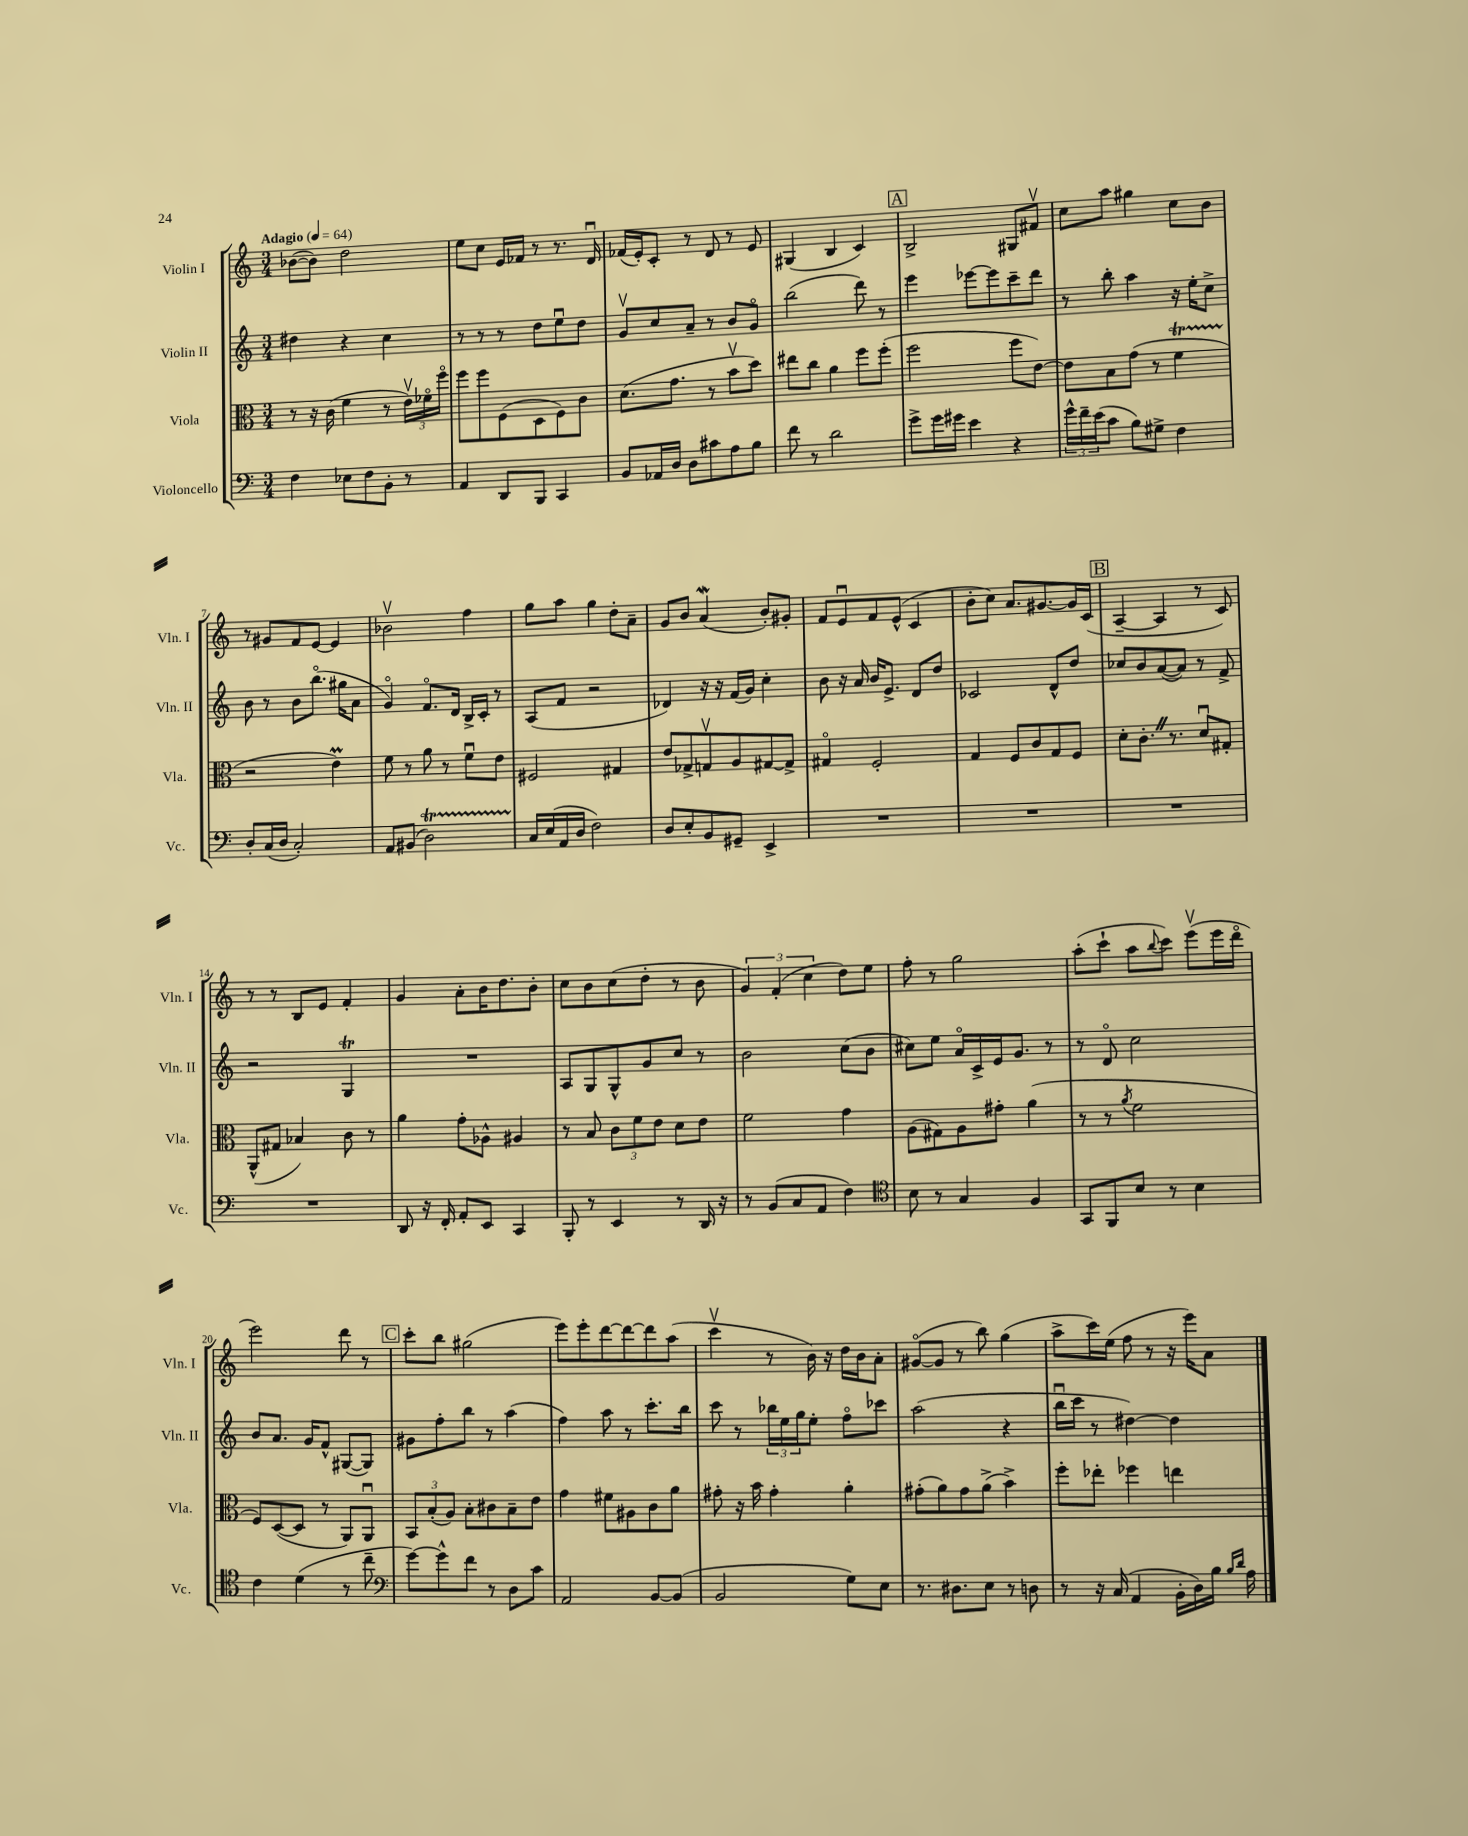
<<
\new StaffGroup <<
\new Staff = "s0" \with { instrumentName = "Violin I" shortInstrumentName = "Vln. I" } {
    \clef treble \key c \major \numericTimeSignature \time 3/4 \tempo "Adagio" 4 = 64
    bes'8~( bes'8) d''2 |
    e''8 c''8 e'16 fes'16 r8 r8. d'16\downbow |
    fes'16( e'16-.) c'8-. r8 d'8 r8 e'8 |
    gis4( b4 c'4) |
    \mark \markup { \box "A" } b2-> gis8 fis'8\upbow |
    c''8 a''8 gis''4 c''8 b'8 |
    r8 gis'8 f'8 e'8~ e'4 |
    bes'2\upbow f''4 |
    g''8 a''8 g''4 d''8-. a'8-- |
    g'8 b'8 a'4\mordent( b'8-.) gis'8-. |
    f'8 e'8\downbow f'8 e'8-^( c'4 |
    b'8-. c''8) a'8. gis'8.~ gis'16 c'16( |
    \mark \markup { \box "B" } a4~-- a4 r8 c'8) |
    r8 r8 b8 e'8 f'4-. |
    g'4 a'8-. b'16 d''8. b'8-. |
    c''8 b'8 c''8( d''8-. r8 b'8 |
    \tuplet 3/2 { g'4) f'4-.( c''4 } d''8) e''8 |
    f''8-. r8 g''2 |
    a''8-.( c'''8-! a''8 \appoggiatura { b''8 } c'''8) e'''8\upbow( e'''16 d'''16\flageolet |
    e'''2) d'''8 r8 |
    \mark \markup { \box "C" } c'''8-. b''8 gis''2( |
    e'''8) e'''8-. d'''8~ d'''8~ d'''8 a''8( |
    c'''4\upbow r8 b'16) r16 d''16 b'16 a'8-. |
    gis'8~\flageolet( gis'8 r8 b''8) g''4( |
    a''8-> c'''16) e''16( f''8 r8 r16 e'''16) a'8 \bar "|." |
}
\new Staff = "s1" \with { instrumentName = "Violin II" shortInstrumentName = "Vln. II" } {
    \clef treble \key c \major \numericTimeSignature \time 3/4
    dis''4 r4 c''4 |
    r8 r8 r8 d''8 e''8\downbow d''8 |
    g'8\upbow c''8 a'8-- r8 b'8 g'8\flageolet |
    b''2( d'''8) r8 |
    \mark \markup { \box "A" } e'''4 ees'''8~ ees'''8 c'''8-- d'''8 |
    r8 b''8-. a''4 r16 e''16-. c''8-> |
    b'8 r8 b'8 b''8.\flageolet( gis''16 a'8 |
    g'4\flageolet) f'8.\flageolet d'16 b16-> c'16-. r8 |
    a8( f'8 r2 |
    des'4) r16 r16 f'16( g'16) c''4-. |
    b'8 r16 a'16 b'16 e'8.-> d'8 d''8 |
    ces'2 d'8-^ d''8 |
    \mark \markup { \box "B" } ces''8 b'8 a'8~( a'8) r8 f'8-> |
    r2 g4\trill |
    R2. |
    a8 g8 g8-^ g'8 c''8 r8 |
    b'2 c''8( b'8 |
    cis''8) e''8 a'16\flageolet c'16-> e'16 g'8. r8 |
    r8 d'8\flageolet c''2 |
    b'8 a'8. g'16 f'8-^ gis8~( gis8) |
    \mark \markup { \box "C" } gis'8 f''8-. b''8 r8 a''4( |
    f''4) a''8 r8 c'''8.-. b''16 |
    c'''8 r8 \tuplet 3/2 { bes''16 e''16 g''16 } e''8-. f''8\flageolet ces'''8 |
    a''2( r4 |
    b''16\downbow c'''16 r8 dis''4~) dis''4 \bar "|." |
}
\new Staff = "s2" \with { instrumentName = "Viola" shortInstrumentName = "Vla." } {
    \clef alto \key c \major \numericTimeSignature \time 3/4
    r8 r16 c'16( f'4 r8 \tuplet 3/2 { e'16\upbow) fes'16\flageolet f''16\flageolet } |
    f''8 f''8 f8( d8 f8) c'8 |
    d'8.( g'8. r8 b'8\upbow d''8) |
    eis''8 c''8 a'4 f''8 f''8-.( |
    \mark \markup { \box "A" } f''2 f''8 e'8~) |
    e'8 b8 g'8( r8 f'4\startTrillSpan |
    r2\stopTrillSpan e'4\prall) |
    f'8 r8 a'8 r8 f'8\downbow e'8 |
    fis2 gis4 |
    e'8 ges8-> g8\upbow a8 gis8~ gis8-> |
    gis4\flageolet f2-. |
    g4 f8 c'8 g8 f8 |
    \mark \markup { \box "B" } d'8-. c'8.-. \once \override BreathingSign.text = \markup { \musicglyph "scripts.caesura.straight" } \breathe r8. d'8\downbow gis8-. |
    a,8-^( gis8 bes4) c'8 r8 |
    a'4 g'8-. aes8-^ ais4 |
    r8 b8 \tuplet 3/2 { c'8 f'8 e'8 } d'8 e'8 |
    f'2 g'4 |
    a8( gis8) a8 gis'8-. a'4( |
    r8 r8 \acciaccatura { a'8 } f'2 |
    f8) d8~( d8 r8 a,8) a,8\downbow |
    \mark \markup { \box "C" } \tuplet 3/2 { b,8 b8-.( a8) } b8-. cis'8 b8-- e'8 |
    g'4 fis'8 ais8 c'8 a'8 |
    gis'8-. r16 b'16 gis'4-. a'4-. |
    gis'8-.( a'8) gis'8 a'8->( b'4->) |
    f''8-. ees''8-. fes''4 e''4 \bar "|." |
}
\new Staff = "s3" \with { instrumentName = "Violoncello" shortInstrumentName = "Vc." } {
    \clef bass \key c \major \numericTimeSignature \time 3/4
    f4 ees8 f8 b,8-. r8 |
    a,4 d,8 b,,8 c,4 |
    b,8 aes,16 d16 d8 cis'8 a8 b8 |
    f'8 r8 d'2 |
    \mark \markup { \box "A" } g'8-> g'16 gis'16 e'4 r4 |
    \tuplet 3/2 { g'16-^ f'16-- e'16( } c'8 b8) gis8-> f4 |
    d8-. c16( d16 c2-.) |
    a,8 bis,8( d2\startTrillSpan) |
    c16\stopTrillSpan e16( a,16 d16 f2) |
    d8 e8-. b,8 gis,8-- e,4-> |
    R2. |
    R2. |
    \mark \markup { \box "B" } R2. |
    R2. |
    d,8 r16 f,16-. a,8-. e,8 c,4 |
    b,,8-. r8 e,4 r8 d,16 r16 |
    r8 b,8( c8 a,8 f4) |
    \clef tenor b8 r8 g4 f4 |
    g,8 f,8 b8 r8 b4 |
    c'4 d'4( r8 c''8-- |
    \mark \markup { \box "C" } \clef bass g'8~) g'8-^ f'8 r8 d8 c'8 |
    a,2 b,8~ b,8( |
    b,2 g8) e8 |
    r8. dis8. e8 r8 d8 |
    r8 r16 c16( a,4 b,16-. d16) b16 \grace { b16 d'16 } a16 \bar "|." |
}
>>
>>
